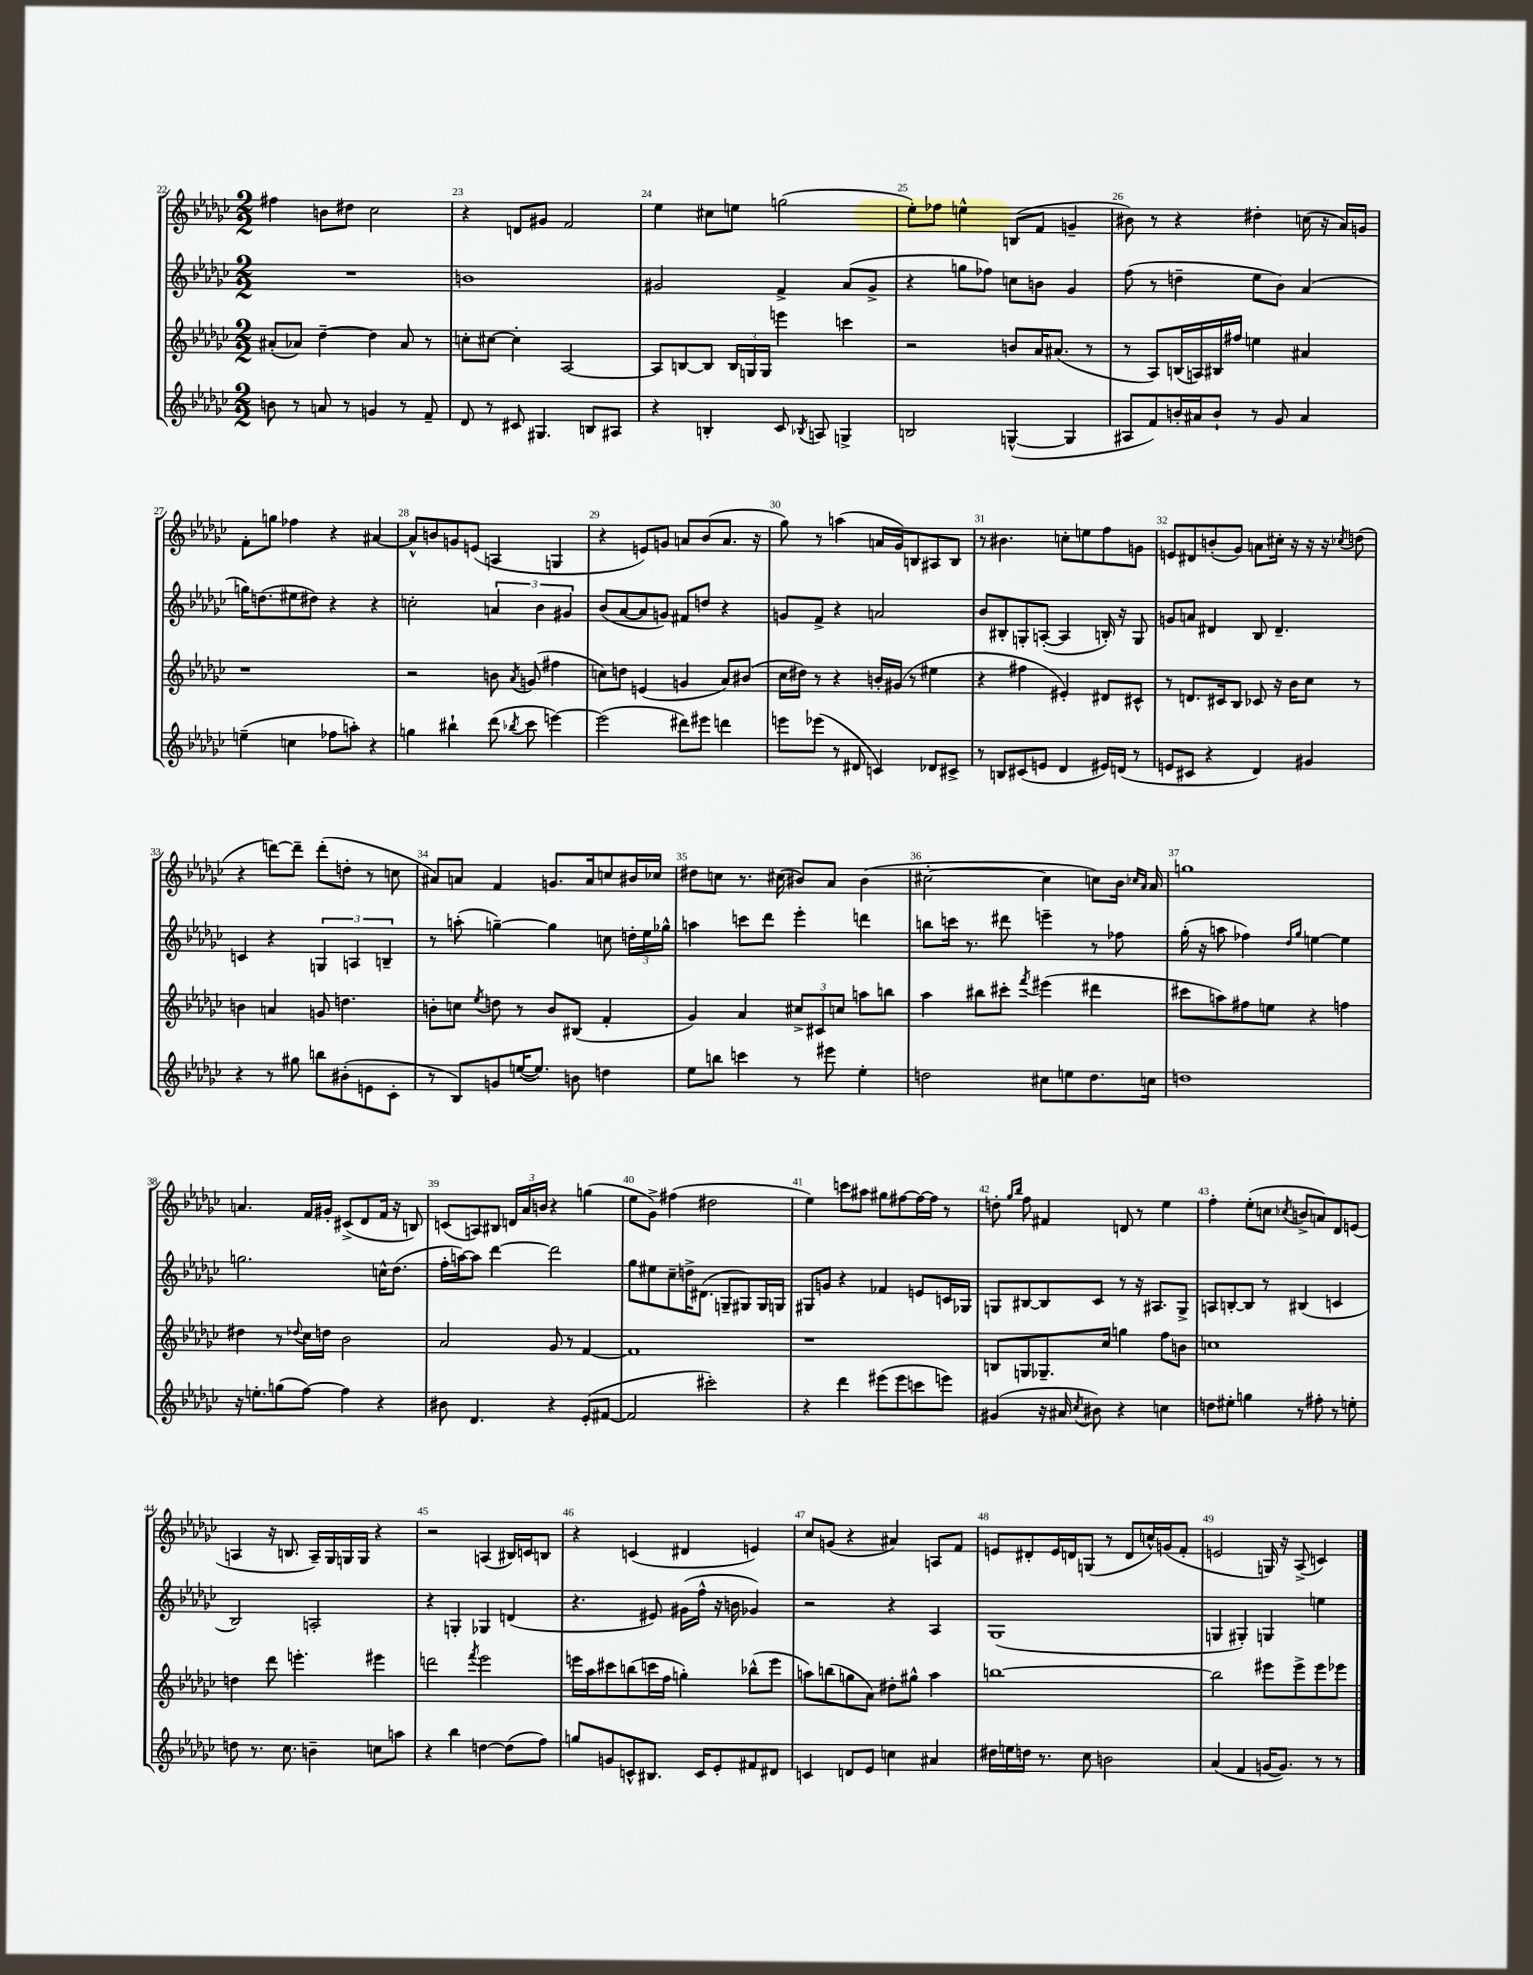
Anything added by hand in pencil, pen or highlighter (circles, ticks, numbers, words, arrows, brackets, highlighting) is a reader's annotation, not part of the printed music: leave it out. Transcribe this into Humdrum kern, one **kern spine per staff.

**kern	**kern	**kern	**kern
*staff4	*staff3	*staff2	*staff1
*clefG2	*clefG2	*clefG2	*clefG2
*k[b-e-a-d-g-c-]	*k[b-e-a-d-g-c-]	*k[b-e-a-d-g-c-]	*k[b-e-a-d-g-c-]
*M2/2	*M2/2	*M2/2	*M2/2
8b	(8a#'	1r	4ff#
8r	8a-)	.	.
8a	[4dd-~	.	8b
8r	.	.	8dd#
4g	4dd-]	.	2cc-
8r	8a-	.	.
8f~	8r	.	.
=	=	=	=
8d-	8cc'	1b	4r
8r	[8cc#	.	.
8c#	4cc#']	.	8d
4.G#	.	.	8g#
.	[2A-	.	2f
8B	.	.	.
8A#	.	.	.
=	=	=	=
4r	8A-]	2g#	4ee-
.	[8B	.	.
4B'	8B]	.	8cc#
.	24B	.	8ee
.	24G	.	.
.	24G	.	.
8c-	4eee	4f^	(2gg
8qB-	.	.	.
8A	.	.	.
4G^	4ccc	(8a-	.
.	.	8g#^	.
=	=	=	=
2B	2r	4r	8ee-')
.	.	.	8ff-
.	.	8gg	4ee^^
.	.	8ff-)	.
([4G^^	8b	8cc	(8B
.	16a-	8b	8f
.	(8.a#	.	.
4G]	.	4g-	4g~
.	8r	.	.
=	=	=	=
8A#	8r	(8ff	8b#)
8f)	8A-)	8r	8r
16b'	(16B	4dd~	4r
16a#	16A)	.	.
8b`	16B#	.	.
.	16ff#	.	.
8r	4ee	8ee-	4dd#'
8g-	.	8b-)	.
4a#	4a#	(4a-	(16cc
.	.	.	16r
.	.	.	16a-)
.	.	.	16g
=	=	=	=
(4ee~	1r	16gg)	8f'
.	.	(8.dd	.
.	.	.	8gg
4cc	.	8ee#	4ff-
.	.	8dd#)	.
8ff-	.	4r	4r
8aa')	.	.	.
4r	.	4r	[4a#
=	=	=	=
4gg	2r	2cc'	8a#^^]
.	.	.	8b
4bb#`	.	.	8g
.	.	.	(8e
(8ddd-	8b	6a	4A
8qbb-	8qa-	.	.
8ccc-	(8g	.	.
.	.	6b-	.
[4eee)	4ff#	.	4G
.	.	6g#	.
=	=	=	=
(2eee]	8cc)	(8b-	4r
.	8dd	[8a-	.
.	(4e	8a-]	8e)
.	.	8g)	8g
8ddd#)	4g	8f#	8a
8eee#	.	8dd	(8b-
4ddd	8a-)	4r	8.a
.	(8b#	.	.
.	.	.	16r
=	=	=	=
8eee	16cc-	8g	8gg-)
.	16dd#)	.	.
(8eee-	8r	8f^	8r
8r	4r	4r	(4aa
8d#	.	.	.
4c)	16b'	2a	16a
.	(16g#	.	16g-)
.	8r	.	8B
8d-	4ee#	.	8A#
8c#^	.	.	8B
=	=	=	=
8r	4r	8b-	8r
8B	.	8B#'	4.b#
(8c#	4ff#	8G'	.
8e	.	([8A'	.
4d-	4e#')	4A]	8cc'
.	.	.	8ee
16e#)	8d#	16B')	8ff
(16d	.	16r	.
8r	8c#^^	8G	8g
=	=	=	=
8e	8r	8g	8e
8c#	8.d	8a	8d#
4r	.	4d#	(8b'
.	16c#	.	.
.	8B-	.	8g-)
4d-)	8c-	8B-	8a
.	16r	4.d#~	16cc#'
.	16b-	.	16r
4g#	8cc-	.	16r
.	.	.	16r
.	.	.	8qcc-
.	8r	.	(8dd
=	=	=	=
4r	4b	4c	4r
8r	4a	4r	[8ddd)
8gg#	.	.	8ddd~]
8bb	8g	6G	(8ddd'
(8b#'	4.dd	.	8dd'
.	.	6A	.
8e	.	.	8r
.	.	6B~	.
8c-'	.	.	8cc
=	=	=	=
8r	8b'	8r	8a#)
8B-)	8cc	(8aa'	8a
.	8qee-	.	.
8g	8dd	[4gg~)	4f
([16ee	8r	.	.
8.ee])	.	.	.
.	8b	4gg]	8.g
8b	(8B#	.	.
.	.	.	16a
4dd	4f'	8cc	8cc
.	.	24dd'	16b#
.	.	24ee-	.
.	.	.	16cc-
.	.	24gg-^^	.
=	=	=	=
8ee-	4g-)	4aa	8dd#
8bb	.	.	8cc
4ccc	4a-	8ccc	8.r
.	.	8ddd-	.
.	.	.	(16cc#
8r	12cc#^	4eee-'	8b#)
.	12c#	.	.
8eee#	.	.	8a-
.	12cc	.	.
4ee-'	8aa	4ddd	(4b#
.	8bb	.	.
=	=	=	=
2dd	4aa-	8bb	[2cc#'
.	.	16ccc	.
.	.	8.r	.
.	8bb#	.	.
.	8ccc#'	8ddd#	.
.	8qfff	.	.
8cc#	(4eee#	4eee~	4cc#]
8ee	.	.	.
8.dd	4ddd#	8r	8cc)
.	.	8ff-	16b-
.	.	.	16qqcc-
.	.	.	16qqa-
16cc	.	.	16a-
=	=	=	=
1dd	8ccc#	(16gg-'	1gg
.	.	16r	.
.	8aa)	8aa	.
.	8ff#	4ff-)	.
.	8ee	.	.
.	.	16qqdd-	.
.	.	16qqgg-	.
.	4r	[4ee	.
.	4ff	4ee]	.
=	=	=	=
16r	4dd#	2.gg	4.a
8.ee'	.	.	.
(8gg	8r	.	.
.	8qqdd-	.	.
[8ff)	16cc-	.	16f
.	16dd	.	16g#'
4ff]	2b-	.	(8c#^
.	.	.	8d-
4r	.	16cc^^	16f
.	.	(8.dd-	16r
.	.	.	8B)
=	=	=	=
8b#	2a-	16ff'	(8c
.	.	[16aa)	.
4.d-	.	8aa]	8A)
.	.	[4ddd-	8B#
.	.	.	24d
.	.	.	24a-
.	.	.	24b
4r	8g-	2ddd-]	4r
.	8r	.	.
(8e-'	[4f	.	(4gg
[8f#	.	.	.
=	=	=	=
2f#]	1f]	8gg-	8ee-
.	.	8ee#	8g-^)
.	.	8cc-~	(4ff#
.	.	16dd^	.
.	.	(8.d#	.
2ccc#')	.	.	2dd#
.	.	8G~	.
.	.	8G#)	.
.	.	16G#	.
.	.	16G	.
=	=	=	=
4r	1r	8G#	4ee-)
.	.	8g	.
4ddd-	.	4r	8ccc
.	.	.	8aa#
(8eee#	.	4f-	8gg#
8eee#	.	.	[8ff#
8ccc	.	8e	16ff#_
.	.	.	16ff#]
8eee)	.	16c	8r
.	.	16G-	.
=	=	=	=
(4g#	8B	8G	8dd'
.	.	.	16qqgg-
.	.	.	16qqbb-
.	8G	[8B#	8ff
16r	8.G-~	8B#]	4f#
16a#	.	.	.
8qcc-	.	.	.
8b#)	.	8c-	.
.	16cc-	.	.
4r	4gg	8r	8d
.	.	16r	8r
.	.	8.A#	.
4cc	8ff	.	4ee-
.	8b	8G^	.
=	=	=	=
8dd	1cc	8A	4ff'
8ee#'	.	[8B'	.
4gg	.	8B]	(8ee-'
.	.	8r	8cc
.	.	.	8qcc-
8r	.	(4B#	8b^
8ff#'	.	.	8a)
8r	.	4c	8d-
8ee'	.	.	(8e
=	=	=	=
8dd	4dd	2B-)	4A
8.r	.	.	.
.	8ddd-	.	16r
8.cc-	.	.	8.B
.	4.eee'	.	.
4b~	.	2A'	16A~)
.	.	.	16G-
.	.	.	16G
.	.	.	16G
8cc	4eee#	.	4r
8aa	.	.	.
=	=	=	=
4r	2ddd	4r	2r
4bb-	.	4G'	.
.	8qfff	.	.
[4dd	2eee-	4G-	(4A
(8dd]	.	(4d	16B#)
.	.	.	16c
8ff)	.	.	8B
=	=	=	=
8gg	16eee	4.r	4r
.	16aa-	.	.
8g	8ccc#	.	.
8c^^	(8bb	.	(4c
8.B#	16ccc	8e#)	.
.	16ff	.	.
.	4gg')	(16g#	4d#
16c	.	16ff^^	.
8e-'	.	16r	.
.	.	16b	.
8f#	(8bb-^^	4g-)	4e)
8d#	8eee	.	.
=	=	=	=
4c	8aa)	2r	8cc-
.	(8bb	.	(8g
8d	8gg	.	4r
8e-	8a-)	.	.
4cc	8dd#'	4r	4a#)
.	8gg#^^	.	.
4a#	4aa	4A-	8A
.	.	.	8f
=	=	=	=
16dd#	[1bb	(1G-	8e
16ee	.	.	.
16dd	.	.	8d#'
8.r	.	.	.
.	.	.	16e
.	.	.	16d
8cc-	.	.	(8G
2b	.	.	8r
.	.	.	8d
.	.	.	16cc^^)
.	.	.	(16g
.	.	.	8f'
=	=	=	=
(4a-	2bb]	4G	2e
4f	.	4G#')	.
[16g	8eee#	4G	16G)
8.g])	.	.	16r
.	8eee#^	.	(8A-^
8r	8eee#	4ee	4c)
8r	8eee-	.	.
==	==	==	==
*-	*-	*-	*-
